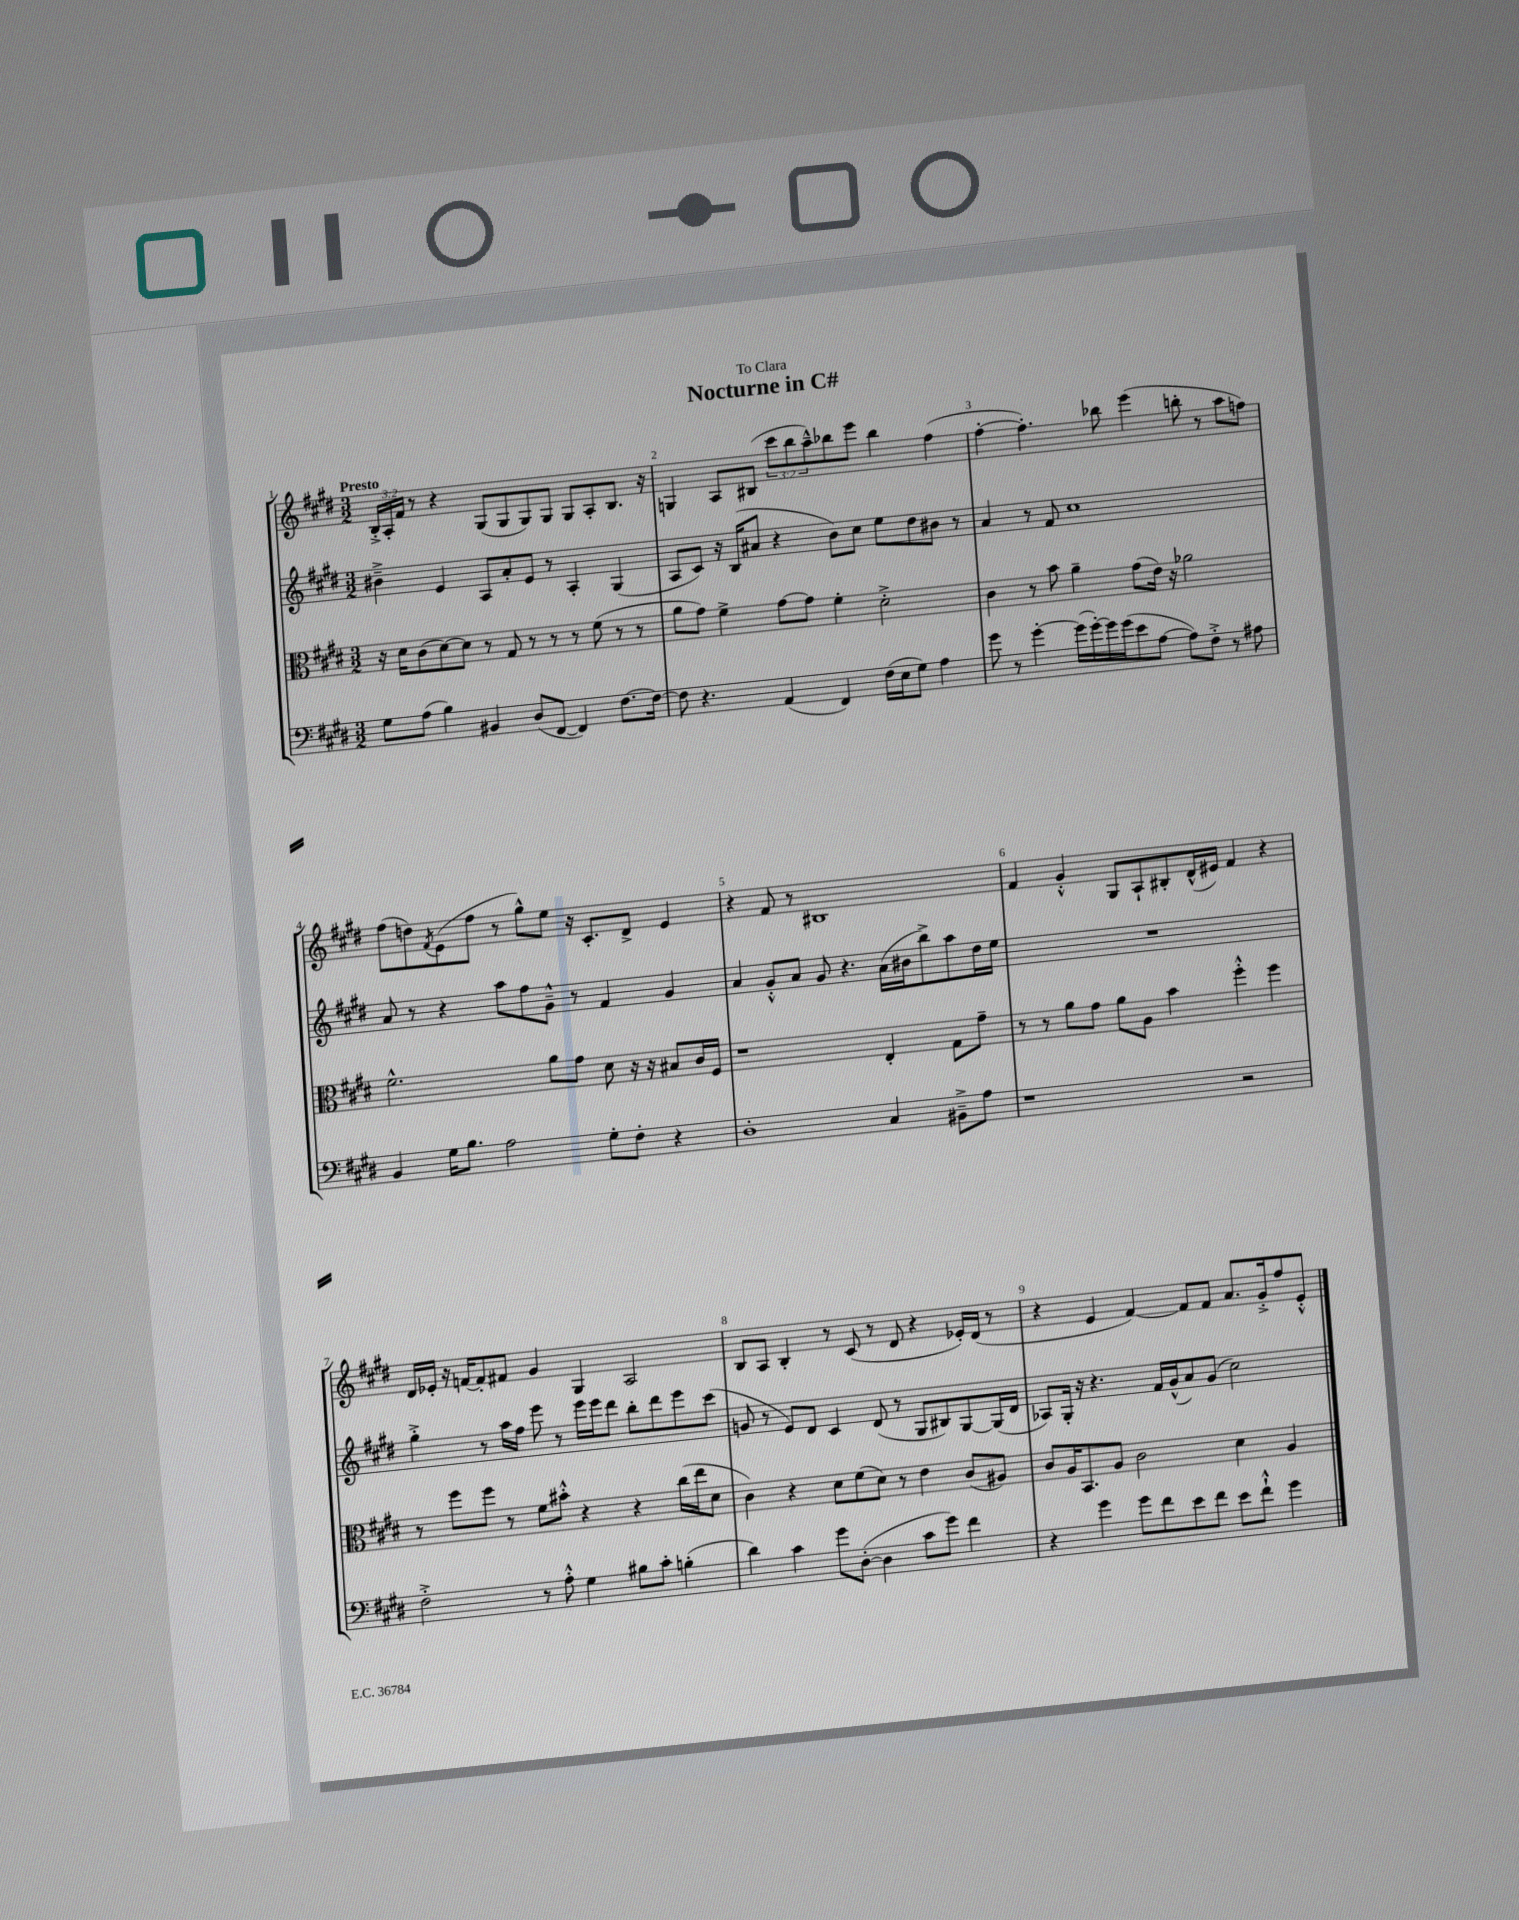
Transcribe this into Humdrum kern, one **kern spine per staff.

**kern	**kern	**kern	**kern
*part4	*part3	*part2	*part1
*staff4	*staff3	*staff2	*staff1
*clefF4	*clefC3	*clefG2	*clefG2
*k[f#c#g#d#]	*k[f#c#g#d#]	*k[f#c#g#d#]	*k[f#c#g#d#]
*M3/2	*M3/2	*M3/2	*M3/2
=1	=1	=1	=1
!	!	!	!LO:TX:a:B:t=Presto
8G#\L	16r	4b#X~^\	24B'^/LL
.	.	.	24A'/
.	16d#\KL	.	.
.	.	.	24f#/JJ
(8A\J	(8c#\	.	8r
4B\)	[8d#\)	4e/	4r
.	8d#\J]	.	.
4BB#X/	8r	8A/L	(8G#/L
.	8G#/	8a'/	8G#/
(8D#/L	8r	8e/J	8G#/)
[8FF#/J	8r	8r	8G#/J
4FF#/])	8r	4A'/	8G#/L
.	(8f#\	.	8A'/
[8.F#\L	8r	(4G#/	8.B/J
.	8r	.	.
16F#\Jk_	.	.	16r
=2	=2	=2	=2
8F#\]	8a\L	8A/L	4Gn/
4.r	8g#\J)	8c#/J)	.
.	4f#^\	16r	8A/L
.	.	(16B/KL	.
.	.	8a#X/J	(8B#X/J
(4AA/	[8g#\L	4r	12ccc#\L
.	.	.	12bb\
.	8g#\J]	.	.
.	.	.	12aa~^^\)
4FF#/)	4f#'\	8b\L)	8bb-X\
.	.	8cc#\J	8eee\J
(16F#\LL	2d#'^\	8ee\L	4bb-\
16E\J	.	.	.
8G#\J)	.	8dd#\	.
4A\	.	8b#X\J	(4ff#\
.	.	8r	.
=3	=3	=3	=3
8g#\	4c#\	4a/	[4ff#'\
8r	.	.	.
[4g#'\	8r	8r	4.ff#'\])
.	8b\	8f#/	.
(16g#\LL]	4a~\	1cc#	.
[16g#'\)	.	.	.
16g#\]	.	.	8bb-X\
(16g#\J	.	.	.
8e\	(8g#\L	.	(4eee\
[8A\J	16e\Jk)	.	.
.	16r	.	.
8A\L])	2a-X\	.	8bbn'\
8F#'^\J	.	.	8r
8r	.	.	8aa\L
8A#X\	.	.	8ffn\J)
!!LO:LB:g=z
=4	=4	=4	=4
4BB/	2.f#^^\	8a/	(8ff#\L
.	.	8r	8ddn\)
.	.	.	8qf#/
16G#\KL	.	4r	(8e\
8.B\J	.	.	.
.	.	.	8ff#\J
2A\	.	8aa\L	8r
.	.	8ff#\	8gg#^^\L)
.	8a\L	8g#~^^\J	8ee\J
.	8g#\J	8r	16r
.	.	.	8.c#'/L
8G#'\L	8d#\	4f#/	.
8F#'\J	16r	.	8d#^/J
.	16r	.	.
4r	8B#X/L	4g#/	4e/
.	16c#/L	.	.
.	16F#/JJ	.	.
=5	=5	=5	=5
1D#'	1r	4a/	4r
.	.	8g#'^^/L	8f#/
.	.	8a/J	8r
.	.	8g#/	1B#X
.	.	4.r	.
4C#/	4E'/	(16a\LL	.
.	.	16b#X\J	.
.	.	8bb^\)	.
8BB#X~^\L	8G#\L	8aa\	.
8A\J	8g#~\J	16dd#\L	.
.	.	16ee\JJ	.
=6	=6	=6	=6
1r	8r	1.r	4f#/
.	8r	.	.
.	8a\L	.	4g#'^^/
.	8g#\J	.	.
.	8a\L	.	8G#/L
.	8A\J	.	8A`/
.	4b\	.	8B#X'/
.	.	.	(16d#^^/L
.	.	.	16e#X/JJ)
2r	4ff#'^^\	.	4f#/
.	4ff#\	.	4r
!!LO:LB:g=z
=7	=7	=7	=7
2F#'^\	8r	4gg#'^\	16d#/LL
.	.	.	16e-X'/JJ
.	8ff#\L	.	16r
.	.	.	[16fn/KL
.	8ff#\J	8r	8f'/]
.	8r	16aa\LL	8f#X/J
.	.	16ff#\JJ	.
8r	8f#\L	8eee\	4g#/
8A'^^\	8b#X'^^\J	8r	.
4G#\	4r	16eee\LL	4G#/
.	.	16eee\J	.
.	.	8ddd#\J	.
8B#X\L	4r	8bb'\L	2A/
8c#'\J	.	8ddd#\	.
(4Bn'\	(16cc#\LL	8eee\	.
.	16ee\J	.	.
.	8d#\J	(8ccc#\J	.
=8	=8	=8	=8
4d#\)	4c#\)	8gn/	8B/L
.	.	8r	8A/J
4c#\	4r	8e/L)	4B'/
.	.	8d#/J	.
8g#\L	8d#\L	4c#/	8r
([8D#'\J	(8f#\	.	(8c#/
4D#\]	8d#\J)	(8d#/	8r
.	8r	8r	8d#/
8c#\L	4e\	8G#/L	4r
8g#\J)	.	8B#X/)	.
4f#\	(8c#/L	[8G#/	16e-X'/LL)
.	.	.	(16d#/JJ
.	8A#X/J)	(16G#/L]	8r
.	.	16d#/JJ	.
=9	=9	=9	=9
4r	8c#/L	8A-X/L)	4r
.	16A/K	16G#'/Jk	.
.	8.BB/	16r	.
4g#\	.	4.r	4e/
.	8A/J	.	.
8g#\L	2c#\	.	[4f#/)
8f#\	.	16f#/LL	.
.	.	(16g#^^/J	.
8e\	.	8a/)	8f#/L]
8f#\J	.	(8g#/J	8f#/J
8e\L	4d#\	2cc#\)	8.a/L
8f#`^^\J	.	.	.
.	.	.	16g#'^/k
4g#\	4A/	.	8ff#/
.	.	.	8e'^^/J
==	==	==	==
*-	*-	*-	*-
